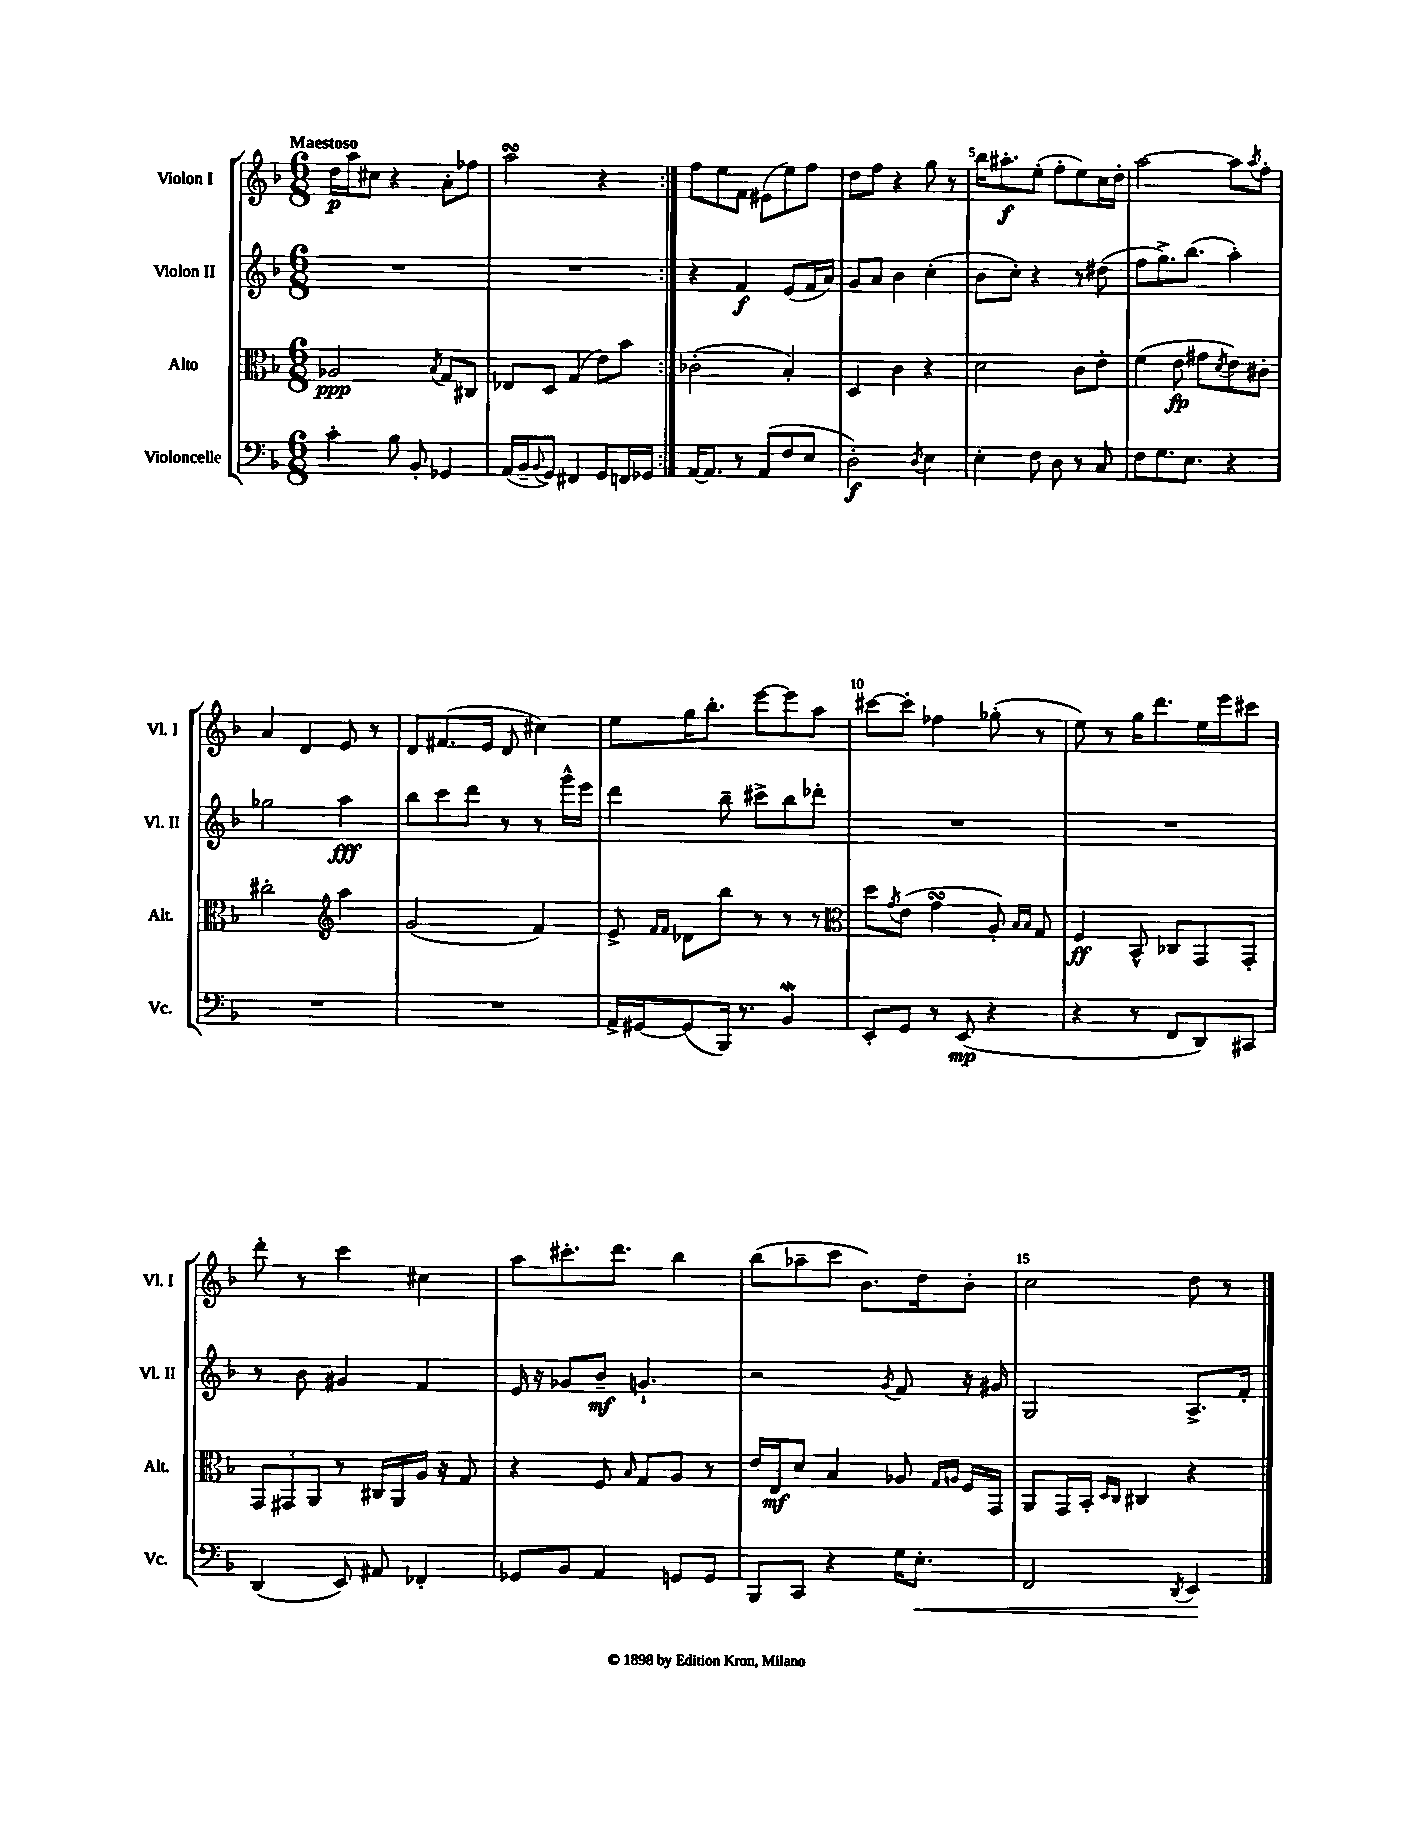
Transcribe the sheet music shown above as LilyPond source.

<<
\new StaffGroup <<
\new Staff = "s0" \with { instrumentName = "Violon I" shortInstrumentName = "Vl. I" } {
    \clef treble \key f \major \numericTimeSignature \time 6/8 \tempo "Maestoso"
    \repeat volta 2 { d''16\p a''16 cis''8 r4 a'8-. fes''8 |
    a''2\turn r4 | }
    f''8 e''8 f'8 eis'8( e''8) f''8 |
    d''8 f''8 r4 g''8 r8 |
    bes''16 ais''8.-.\f e''8-.( f''8-. e''8) c''16 d''16-. |
    a''2~ a''8 \acciaccatura { a''8 } f''8-. |
    a'4 d'4 e'8 r8 |
    d'8 fis'8.( e'16 d'8 cis''4) |
    e''8 g''16 bes''8.-. e'''8~ e'''8 a''8 |
    cis'''8~ cis'''8-. fes''4 ges''8-.( r8 |
    e''8) r8 g''16 d'''8. e''16 e'''16 cis'''8 |
    d'''8-. r8 c'''4 cis''4 |
    a''8 cis'''8.-. d'''8. bes''4 |
    bes''8( aes''8-- c'''8 bes'8.) d''16 bes'8-. |
    c''2 d''8 r8 \bar "|." |
}
\new Staff = "s1" \with { instrumentName = "Violon II" shortInstrumentName = "Vl. II" } {
    \clef treble \key f \major \numericTimeSignature \time 6/8
    \repeat volta 2 { R2. |
    R2. | }
    r4 f'4\f e'8( f'16 a'16) |
    g'8 a'8 bes'4 c''4-.( |
    bes'8 c''8-.) r4 r8 dis''8( |
    f''8 g''8.->) bes''8.( a''4-.) |
    ges''2 a''4\fff |
    bes''8 c'''8 d'''8 r8 r8 g'''16-^ e'''16 |
    d'''4 bes''8-- cis'''8-> bes''8 des'''8-. |
    R2. |
    R2. |
    r8 bes'8 gis'4 f'4 |
    e'16 r16 ges'8 bes'8--\mf g'4.-! |
    r2 \acciaccatura { g'8 } f'8 r16 gis'16 |
    g2 a8.-> f'16-. \bar "|." |
}
\new Staff = "s2" \with { instrumentName = "Alto" shortInstrumentName = "Alt." } {
    \clef alto \key f \major \numericTimeSignature \time 6/8
    \repeat volta 2 { aes2\ppp \acciaccatura { bes8 } g8 cis8 |
    ees8 d8 g4( e'8) bes'8 | }
    ces'2-.( bes4-.) |
    d4 c'4 r4 |
    d'2 c'8 e'8-. |
    f'4( e'8\fp gis'8 \acciaccatura { d'8 } e'8) cis'8-. |
    cis''2-. \clef treble a''4 |
    g'2( f'4) |
    e'8-> \grace { f'16 f'16 } des'8 bes''8 r8 r8 r8 |
    \clef alto d''8 \acciaccatura { g'8 } e'8( g'4\turn a8-.) \grace { bes16 bes16 } g8 |
    f4\ff bes,8-^ ces8 g,8 g,8-. |
    \tuplet 3/2 { g,8 gis,8 a,8 } r8 cis16 a,16 a16 r16 g8 |
    r4 f8 \grace { bes16 } g8 a8 r8 |
    e'16 e16\mf d'8 bes4 aes8 \grace { g16 a16 } f16 g,16 |
    a,8 g,16 bes,16-. \grace { d16 c16 } cis4 r4 \bar "|." |
}
\new Staff = "s3" \with { instrumentName = "Violoncelle" shortInstrumentName = "Vc." } {
    \clef bass \key f \major \numericTimeSignature \time 6/8
    \repeat volta 2 { c'4-. bes8 bes,8-. ges,4 |
    a,16( bes,16-- \appoggiatura { bes,8 } g,8) fis,4 g,8 f,16 ges,16 | }
    a,16~ a,8. r8 a,8( f8 e8 |
    d2-.\f) \acciaccatura { d8 } e4 |
    e4-. f8 d8 r8 c8 |
    f8 g8. e8. r4 |
    R2. |
    R2. |
    a,16-> gis,16~ gis,8( bes,,16) r8. bes,4\mordent |
    e,8-. g,8 r8 e,8\mp( r4 |
    r4 r8 f,8 d,8) cis,8 |
    d,4( e,8) ais,8 fes,4-. |
    ges,8 bes,8 a,4 g,8 g,8 |
    bes,,8 c,8 r4 g16 e8.-.\< |
    f,2 \acciaccatura { d,8 } e,4\! \bar "|." |
}
>>
>>
\layout { \context { \Score \override BarNumber.break-visibility = ##(#f #t #t) barNumberVisibility = #(every-nth-bar-number-visible 5) } }
